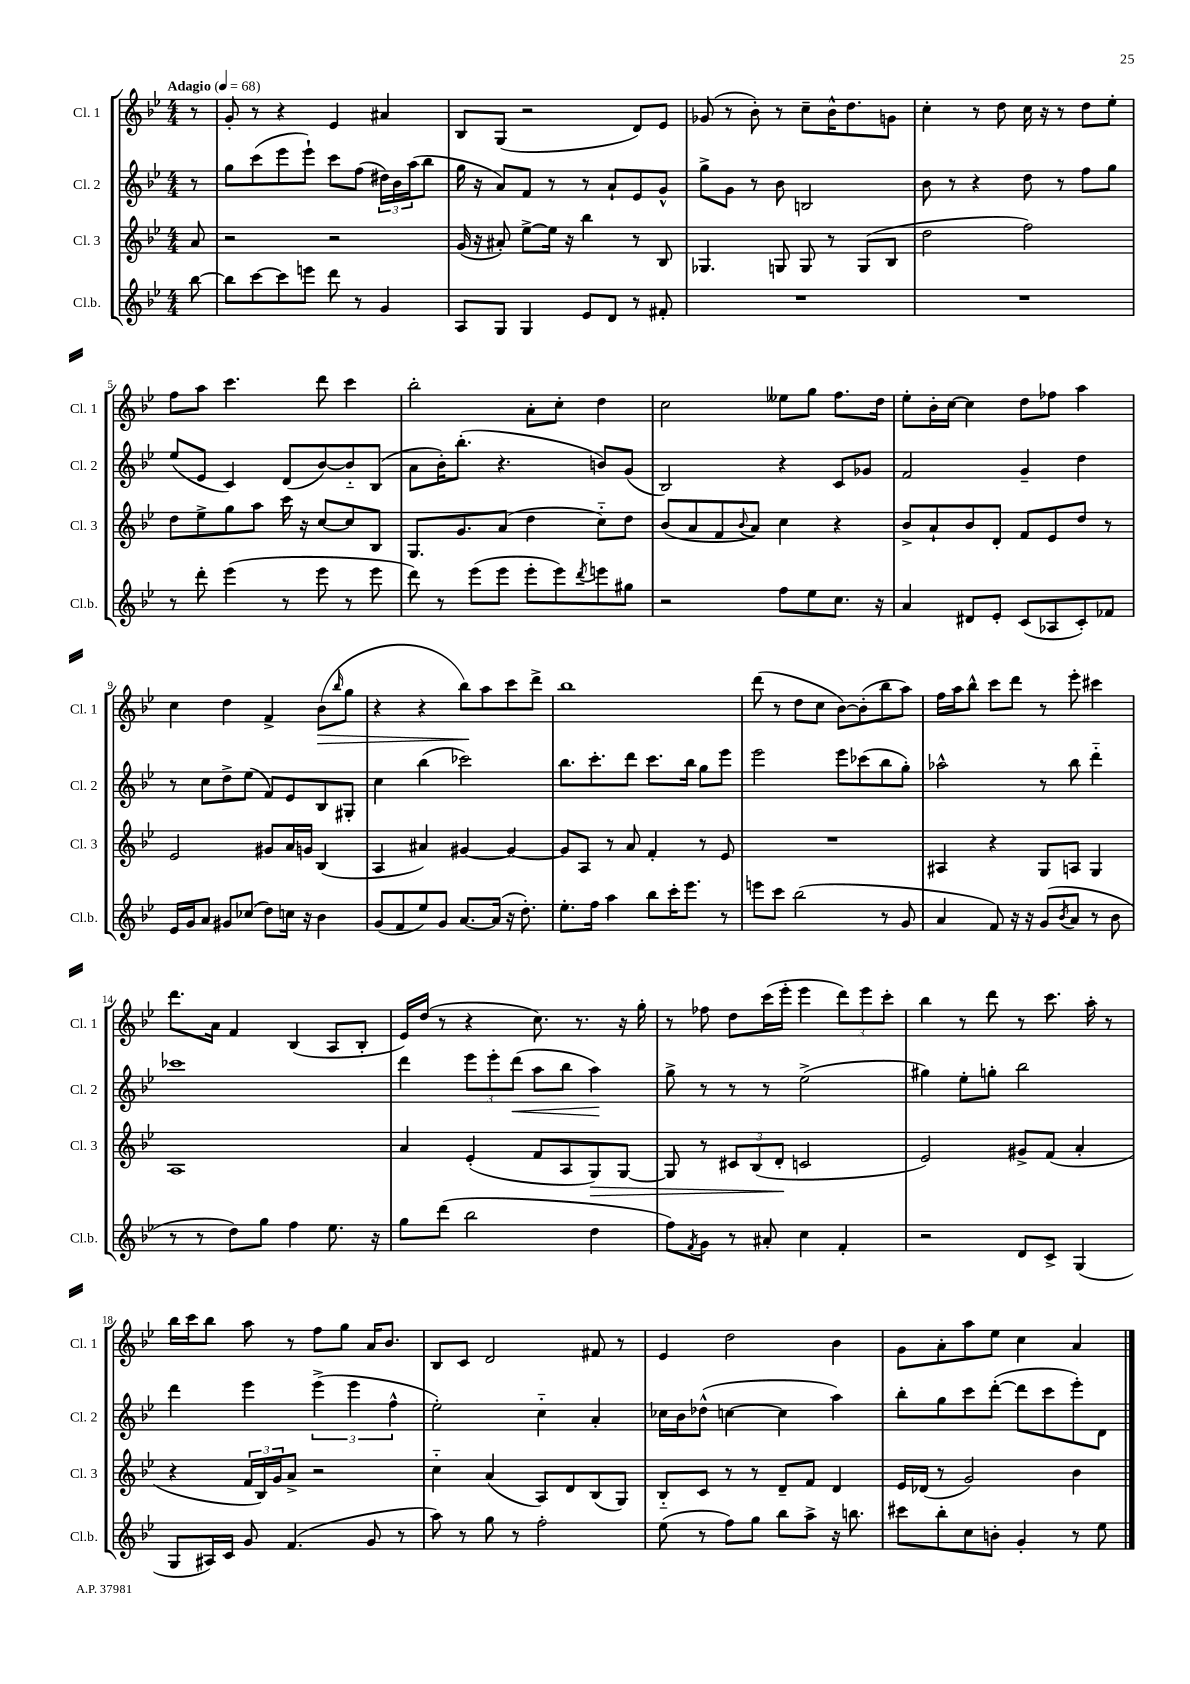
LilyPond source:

<<
\new StaffGroup <<
\new Staff = "s0" \with { instrumentName = "Cl. 1" shortInstrumentName = "Cl. 1" } {
    \clef treble \key bes \major \numericTimeSignature \time 4/4 \partial 8 \tempo "Adagio" 4 = 68
    r8 |
    g'8-. r8 r4 ees'4 ais'4 |
    bes8 g8( r2 d'8) ees'8 |
    ges'8( r8 bes'8-.) r8 c''8-- bes'16-^ d''8. g'8 |
    c''4-. r8 d''8 c''16 r16 r8 d''8 ees''8-. |
    f''8 a''8 c'''4. d'''8 c'''4 |
    bes''2-. a'8-. c''8-. d''4 |
    c''2 eeses''8 g''8 f''8. d''16 |
    ees''8-. bes'16-. c''16~ c''4 d''8 fes''8 a''4 |
    c''4 d''4 f'4-> bes'8\>( \grace { bes''16 } g''8 |
    r4 r4 bes''8\!) a''8 c'''8 d'''8-> |
    bes''1 |
    d'''8( r8 d''8 c''8 bes'8~) bes'8-.( bes''8 a''8) |
    f''16 a''16 bes''8-^ c'''8 d'''8 r8 ees'''8-. cis'''4 |
    d'''8. a'16 f'4 bes4( a8 bes8-. |
    ees'16) d''16( r8 r4 c''8.) r8. r16 g''16-. |
    r8 fes''8 d''8 c'''16( ees'''16-. ees'''4 \tuplet 3/2 { d'''8) ees'''8 c'''8-. } |
    bes''4 r8 d'''8 r8 c'''8. a''16-. r8 |
    bes''16 c'''16 bes''8 a''8 r8 f''8 g''8 a'16 bes'8. |
    bes8 c'8 d'2 fis'8 r8 |
    ees'4 d''2 bes'4 |
    g'8 a'8-. a''8 ees''8 c''4 a'4 \bar "|." |
}
\new Staff = "s1" \with { instrumentName = "Cl. 2" shortInstrumentName = "Cl. 2" } {
    \clef treble \key bes \major \numericTimeSignature \time 4/4 \partial 8
    r8 |
    g''8 c'''8( ees'''8 ees'''8-!) c'''8 f''8( \tuplet 3/2 { dis''16) bes'16 a''16( } bes''8 |
    g''16 r16 a'8) f'8 r8 r8 a'8-! ees'8 g'8-^ |
    g''8-> g'8 r8 bes'8 b2 |
    bes'8 r8 r4 d''8 r8 f''8 g''8 |
    ees''8( ees'8 c'4) d'8( bes'8~) bes'8-_ bes8( |
    a'8 bes'16-.) bes''8.-.( r4. b'8) g'8( |
    bes2) r4 c'8 ges'8 |
    f'2 g'4-- d''4 |
    r8 c''8 d''8-> ees''8( f'8) ees'8 bes8 gis8-. |
    c''4 bes''4( ces'''2) |
    bes''8. c'''8.-. d'''8 c'''8. bes''16 g''8 ees'''8 |
    ees'''2 ees'''8 ces'''8( bes''8 g''8-.) |
    aes''2-^ r8 bes''8 d'''4-_ |
    ces'''1 |
    d'''4 \tuplet 3/2 { ees'''8 ees'''8-. d'''8\<( } a''8 bes''8 a''4\!) |
    g''8-> r8 r8 r8 ees''2->( |
    gis''4) ees''8-. g''8-. bes''2 |
    d'''4 ees'''4 \tuplet 3/2 { ees'''4->( ees'''4 f''4-^ } |
    ees''2-.) c''4-_ a'4-. |
    ces''16 bes'16 des''8-^( c''4~ c''4 a''4) |
    bes''8-. g''8 c'''8 d'''8~-.( d'''8 c'''8 ees'''8-.) d'8 \bar "|." |
}
\new Staff = "s2" \with { instrumentName = "Cl. 3" shortInstrumentName = "Cl. 3" } {
    \clef treble \key bes \major \numericTimeSignature \time 4/4 \partial 8
    a'8 |
    r2 r2 |
    g'16( r16 ais'8-.) ees''8~-> ees''16 r16 bes''4 r8 bes8 |
    ges4. g8 g8 r8 g8( bes8 |
    d''2 f''2) |
    d''8 ees''8-> g''8 a''8 c'''16 r16 c''8~ c''8 bes8 |
    g8. g'8. a'8( d''4 c''8-_) d''8 |
    bes'8( a'8 f'8 \appoggiatura { bes'8 } a'8) c''4 r4 |
    bes'8-> a'8-! bes'8 d'8-. f'8 ees'8 d''8 r8 |
    ees'2 gis'8 a'16 g'16 bes4( |
    a4 ais'4) gis'4~ gis'4~ |
    gis'8 a8 r8 a'8 f'4-. r8 ees'8 |
    R1 |
    ais4 r4 g8 a8 g4 |
    a1 |
    a'4 ees'4-.( f'8 a8 g8\>) g8~ |
    g8 r8 \tuplet 3/2 { cis'8 bes8( d'8-.\! } c'2 |
    ees'2) gis'8-> f'8( a'4-. |
    r4 \tuplet 3/2 { f'16 bes16) g'16 } a'8-> r2 |
    c''4-_ a'4( a8) d'8 bes8( g8) |
    bes8-_ c'8 r8 r8 d'8-- f'8 d'4 |
    ees'16 des'16( r8 g'2) bes'4 \bar "|." |
}
\new Staff = "s3" \with { instrumentName = "Cl.b." shortInstrumentName = "Cl.b." } {
    \clef treble \key bes \major \numericTimeSignature \time 4/4 \partial 8
    bes''8~ |
    bes''8 c'''8~ c'''8 e'''8 d'''8 r8 g'4 |
    a8 g8 g4 ees'8 d'8 r8 fis'8-. |
    R1 |
    R1 |
    r8 d'''8-. ees'''4( r8 ees'''8 r8 ees'''8 |
    d'''8) r8 ees'''8( ees'''8 ees'''8-. ees'''8) \acciaccatura { d'''8 } e'''8 gis''8 |
    r2 f''8 ees''8 c''8. r16 |
    a'4 dis'8 ees'8-. c'8( aes8 c'8-.) fes'8 |
    ees'16 g'16 a'8 gis'8 ces''8( d''8) c''16 r16 bes'4 |
    g'8( f'8 ees''8) g'8 a'8.~ a'16( r16 d''8.-.) |
    ees''8.-. f''16 a''4 bes''8 c'''16-. ees'''8. r8 |
    e'''8 c'''8 bes''2( r8 g'8 |
    a'4 f'8) r16 r16 g'8( \acciaccatura { bes'8 } a'8 r8 bes'8 |
    r8 r8 d''8) g''8 f''4 ees''8. r16 |
    g''8 d'''8( bes''2 d''4 |
    f''8) \acciaccatura { f'8 } g'8 r8 ais'8-. c''4 f'4-. |
    r2 d'8 c'8-> g4( |
    g8 ais16) c'16 g'8 f'4.( g'8 r8 |
    a''8) r8 g''8 r8 f''2-. |
    ees''8( r8 f''8) g''8 bes''8 a''8-> r16 b''8. |
    cis'''8 bes''8-. c''8 b'8-. g'4-. r8 ees''8 \bar "|." |
}
>>
>>
